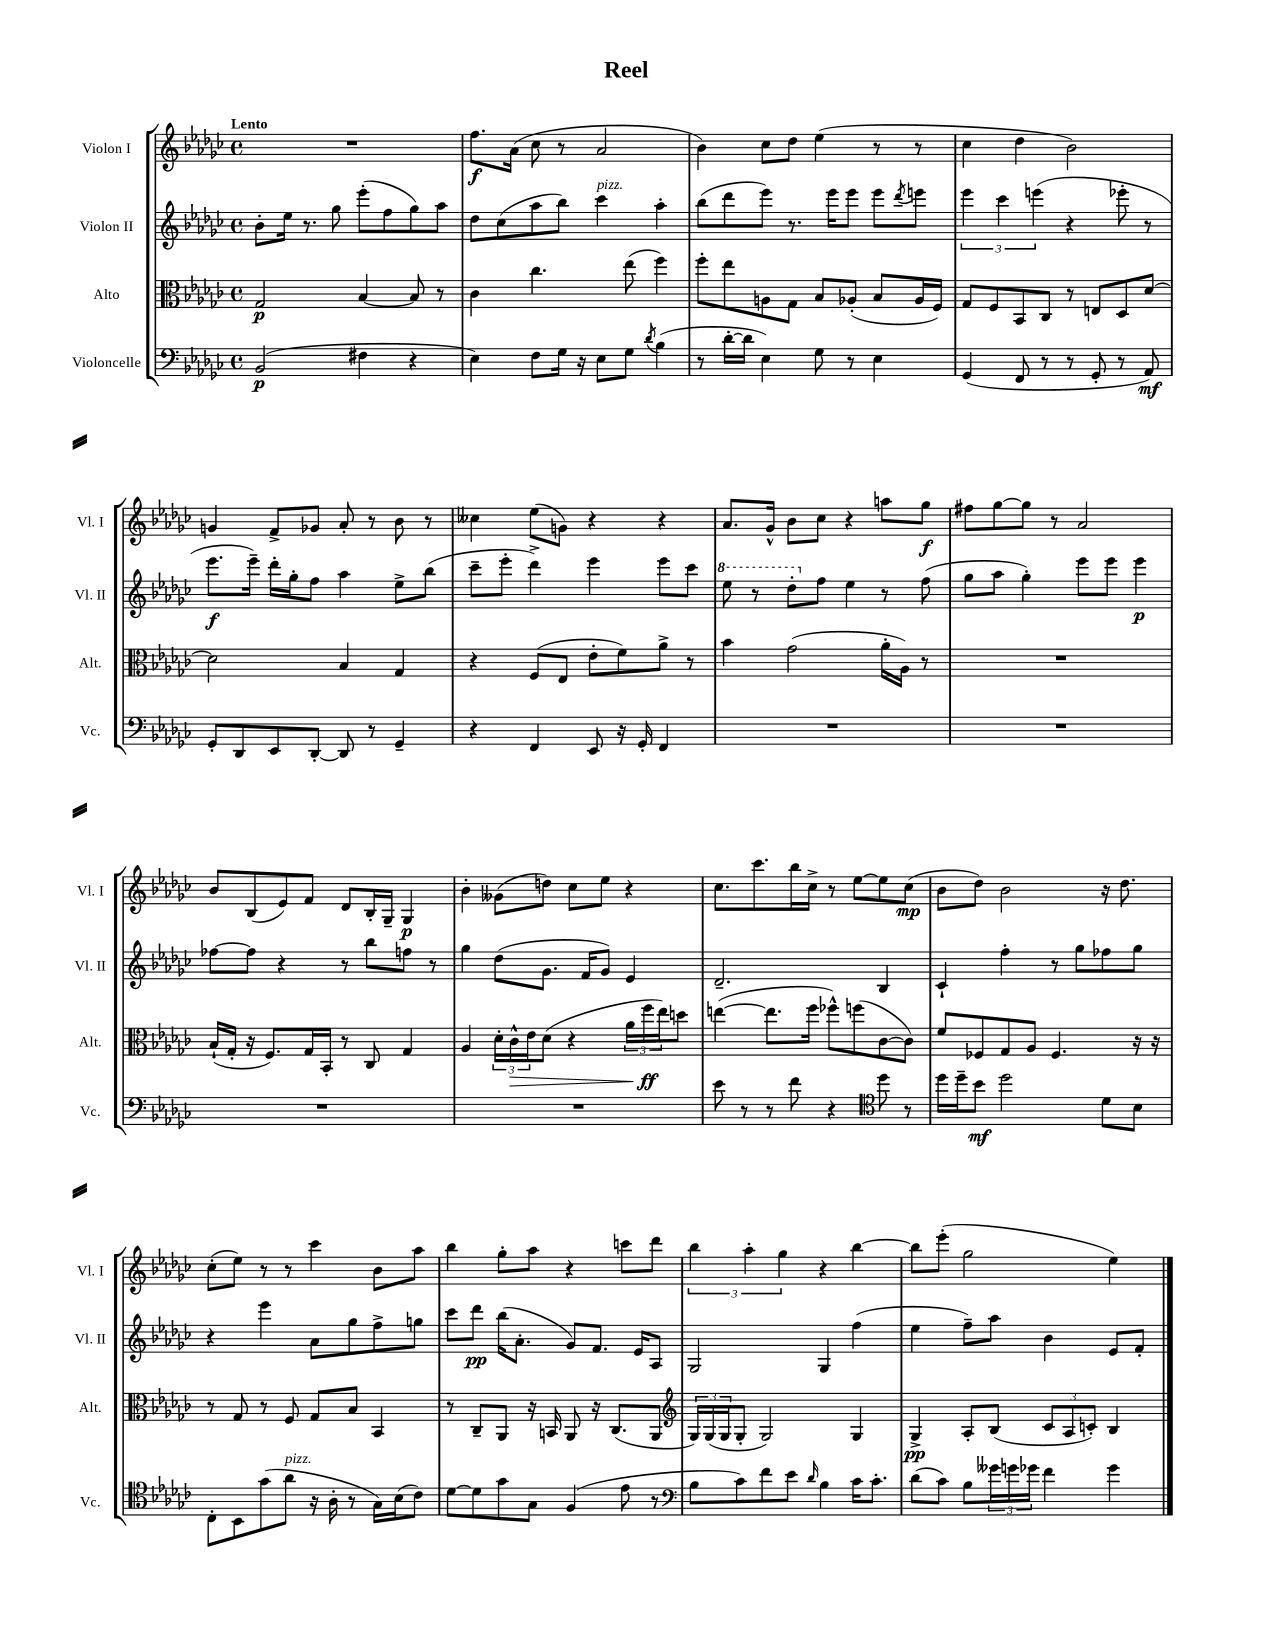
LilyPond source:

\header { title = "Reel" }
<<
\new StaffGroup <<
\new Staff = "s0" \with { instrumentName = "Violon I" shortInstrumentName = "Vl. I" } {
    \clef treble \key ges \major \defaultTimeSignature \time 4/4 \tempo "Lento"
    R1 |
    f''8.\f aes'16( ces''8 r8 aes'2 |
    bes'4) ces''8 des''8 ees''4( r8 r8 |
    ces''4 des''4 bes'2) |
    g'4 f'8-> ges'8 aes'8-. r8 bes'8 r8 |
    ceses''4 ees''8( g'8) r4 r4 |
    aes'8. ges'16-^ bes'8 ces''8 r4 a''8 ges''8\f |
    fis''8 ges''8~ ges''8 r8 aes'2 |
    bes'8 bes8( ees'8) f'8 des'8 bes16-. ges16-- ges4\p |
    bes'4-. geses'8( d''8) ces''8 ees''8 r4 |
    ces''8. ces'''8. bes''16 ces''16-> r8 ees''8~ ees''8 ces''8\mp( |
    bes'8 des''8) bes'2 r16 des''8. |
    ces''8-.( ees''8) r8 r8 ces'''4 bes'8 aes''8 |
    bes''4 ges''8-. aes''8 r4 c'''8 des'''8 |
    \tuplet 3/2 { bes''4 aes''4-. ges''4 } r4 bes''4~ |
    bes''8 ees'''8-.( ges''2 ees''4) \bar "|." |
}
\new Staff = "s1" \with { instrumentName = "Violon II" shortInstrumentName = "Vl. II" } {
    \clef treble \key ges \major \defaultTimeSignature \time 4/4
    bes'8-. ees''16 r8. ges''8 ees'''8-.( f''8 ges''8) aes''8 |
    des''8 ces''8( aes''8 bes''8) ces'''4^\markup { \italic "pizz." } aes''4-. |
    bes''8( des'''8 ees'''8) r8. ees'''16 ees'''8 ees'''8 \acciaccatura { des'''8 } e'''8 |
    \tuplet 3/2 { ees'''4 ces'''4 e'''4( } r4 ees'''8-. r8 |
    ees'''8.\f ees'''16--) des'''16-. ges''16-. f''8 aes''4 ees''8-> bes''8( |
    ces'''8-- ees'''8-. des'''4->) ees'''4 ees'''8 ces'''8 |
    \ottava #1 ees'''8 r8 des'''8-. \ottava #0 f''8 ees''4 r8 f''8( |
    ges''8 aes''8 ges''4-.) ees'''8 ees'''8 ees'''4\p |
    fes''8~ fes''8 r4 r8 bes''8 f''8 r8 |
    ges''4 des''8( ges'8. f'16 ges'8) ees'4 |
    des'2.-- bes4 |
    ces'4-! f''4-. r8 ges''8 fes''8 ges''8 |
    r4 ees'''4 aes'8 ges''8 f''8-> g''8 |
    ces'''8 des'''8\pp bes''16( aes'8.-. ges'8) f'8. ees'16 aes8 |
    ges2 ges4 f''4( |
    ees''4 f''8--) aes''8 bes'4 ees'8 f'8-. \bar "|." |
}
\new Staff = "s2" \with { instrumentName = "Alto" shortInstrumentName = "Alt." } {
    \clef alto \key ges \major \defaultTimeSignature \time 4/4
    ges2\p bes4~ bes8 r8 |
    ces'4 ces''4. ees''8( f''4) |
    f''8-. ees''8 a8 ges8 bes8 aes8-.( bes8 aes16 f16) |
    ges8 f8 bes,8 ces8 r8 e8 des8 des'8~ |
    des'2 bes4 ges4 |
    r4 f8( ees8 ees'8-. f'8) aes'8-> r8 |
    bes'4 ges'2( aes'16-. aes16) r8 |
    R1 |
    bes16-!( ges16-. r16 f8.) ges16 bes,16-. r8 ces8 ges4 |
    aes4 \tuplet 3/2 { des'16-. ces'16-^\> ees'16 } des'8( r4 \tuplet 3/2 { aes'16 f''16\ff\! ees''16) } d''8 |
    e''4~( e''8. f''16 fes''8-^) f''8( ces'8~ ces'8) |
    f'8 fes8 ges8 aes8 fes4. r16 r16 |
    r8 ges8 r8 f8 ges8 bes8 bes,4 |
    r8 ces8-- aes,8 r16 b,16 aes,8 r16 ces8.( aes,8 |
    \clef treble \tuplet 3/2 { ges16) ges16( ges16 } ges8-. ges2) ges4 |
    ges4->\pp aes8-. bes8( \tuplet 3/2 { ces'8 aes8 c'8-.) } bes4 \bar "|." |
}
\new Staff = "s3" \with { instrumentName = "Violoncelle" shortInstrumentName = "Vc." } {
    \clef bass \key ges \major \defaultTimeSignature \time 4/4
    bes,2\p( fis4 r4 |
    ees4) f8 ges16 r16 ees8 ges8 \acciaccatura { des'8 } bes4( |
    r8 des'16~-. des'16 ees4) ges8 r8 ees4 |
    ges,4( f,8 r8 r8 ges,8-. r8 aes,8\mf) |
    ges,8-. des,8 ees,8 des,8~-. des,8 r8 ges,4-- |
    r4 f,4 ees,8 r16 ges,16-. f,4 |
    R1 |
    R1 |
    R1 |
    R1 |
    ees'8 r8 r8 f'8 r4 \clef tenor des''8 r8 |
    des''16 des''16-- bes'8\mf des''2 des'8 bes8 |
    ces8-. bes,8 ges'8( aes'8^\markup { \italic "pizz." } r16 aes16-. r8 ges16) bes16( ces'8) |
    des'8~ des'8 ges'8 ges8 f4( ees'8 r8 |
    \clef bass bes8 ces'8) f'8 ees'8 \grace { des'16 } bes4 ces'16 ces'8.-. |
    des'8( ces'8) bes8 \tuplet 3/2 { geses'16 g'16 ges'16 } f'4 ges'4 \bar "|." |
}
>>
>>
\layout { \context { \Score \remove "Bar_number_engraver" } }
